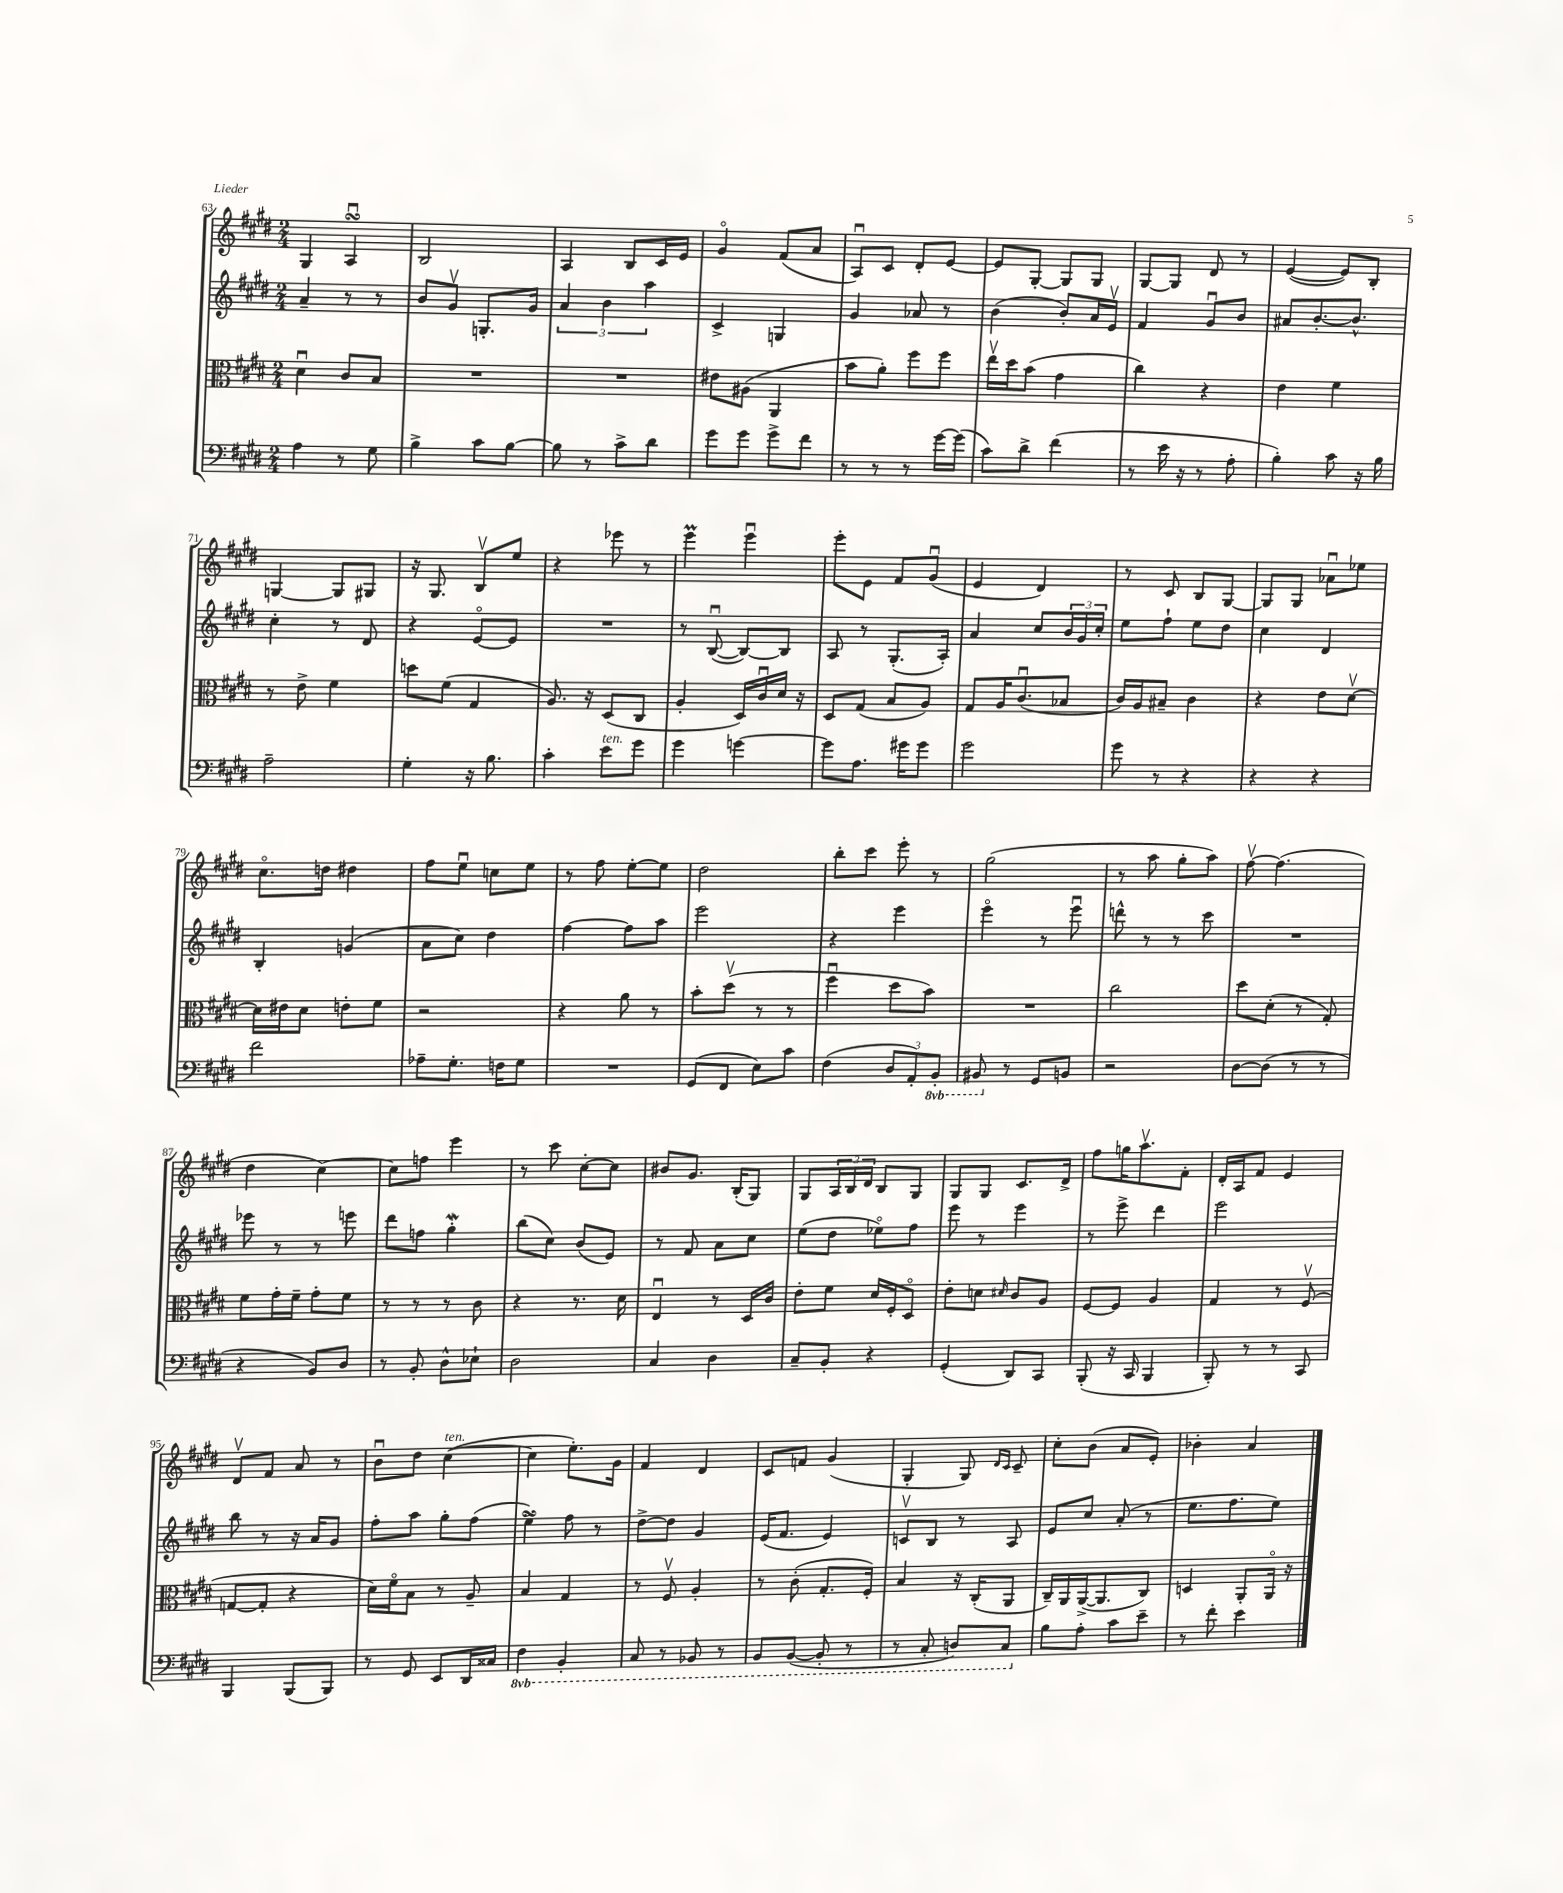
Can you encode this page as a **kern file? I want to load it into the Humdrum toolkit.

**kern	**kern	**kern	**kern
*staff4	*staff3	*staff2	*staff1
*clefF4	*clefC3	*clefG2	*clefG2
*k[f#c#g#d#]	*k[f#c#g#d#]	*k[f#c#g#d#]	*k[f#c#g#d#]
*M2/4	*M2/4	*M2/4	*M2/4
4A	4d#u	4a~	4G#
8r	8c#	8r	4Au
8G#	8B	8r	.
=	=	=	=
4B^	2r	8b	2B
.	.	8g#v	.
8c#	.	8.G'	.
[8B	.	.	.
.	.	16g#	.
=	=	=	=
8B]	2r	6a	4A
8r	.	.	.
.	.	6b	.
8c#^	.	.	8B
.	.	6aa	.
8d#	.	.	16c#
.	.	.	16e
=	=	=	=
8g#	8e#	4c#^	4g#o
8g#	(8A#	.	.
8g#^	4AA	4G	(8f#
8f#	.	.	8a
=	=	=	=
8r	8b	4g#	8Au)
8r	8a')	.	8c#
8r	8ff#	8a-	8d#'
[16g#	8ff#	8r	[8e
(16g#]	.	.	.
=	=	=	=
8c#)	16eev	(4b	8e]
.	16dd#	.	.
8d#^	(8b	.	[8G#'
(4f#	4g#	8b')	8G#]
.	.	16a	8G#
.	.	16ev	.
=	=	=	=
8r	4cc#)	4f#	[8G#
16e	.	.	8G#]
16r	.	.	.
8r	4r	8g#u	8d#
8A'	.	8b	8r
=	=	=	=
4B')	4e	8a#	([4e
.	.	[8.b'	.
8c#	4f#	.	8e])
.	.	8.b^^]	.
16r	.	.	8B'
16B	.	.	.
=	=	=	=
2A~	8r	4cc#'	[4G
.	8e^	.	.
.	4f#	8r	8G]
.	.	8d#	8G#
=	=	=	=
4G#'	8dd	4r	16r
.	.	.	8.G#
.	(8f#	.	.
16r	4G#	[8eo	8Bv
8.B	.	.	.
.	.	8e]	8ee
=	=	=	=
4c#'	8.A)	2r	4r
.	16r	.	.
8e	(8D#	.	8eee-
8g#	8C#	.	8r
=	=	=	=
4g#	4A'	8r	4eee
.	.	([8Bu	.
[4g	16D#)	8B_)	4eeeu
.	16c#u	.	.
.	16d#	8B]	.
.	16r	.	.
=	=	=	=
8g]	8D#	8A	8eee'
8.A	(8G#	8r	8e
.	8B	(8.G#'	8f#
16g#	.	.	.
8g#	8A)	.	(8g#u
.	.	16A')	.
=	=	=	=
2g#	8G#	4a	4e
.	16A	.	.
.	(8.c#u	.	.
.	.	8cc#	4d#)
.	8B-	24b	.
.	.	24g#	.
.	.	24cc#'	.
=	=	=	=
8g#	16c#)	8ee	8r
.	16A	.	.
8r	8B#~	8ff#`	8c#
4r	4c#	8ee	8B
.	.	8dd#	[8G#
=	=	=	=
4r	4r	4cc#	8G#]
.	.	.	8G#
4r	8e	4d#	8a-u
.	[8d#v	.	8ee-
=	=	=	=
2f#	16d#]	4B'	8.cc#o
.	16e#	.	.
.	8d#	.	.
.	.	.	16dd
.	8e'	(4g	4dd#
.	8f#	.	.
=	=	=	=
8A-~	2r	8a	8ff#
8.G#'	.	8cc#)	8eeu
.	.	4dd#	8cc
16F	.	.	.
8G#	.	.	8ee
=	=	=	=
2r	4r	[4ff#	8r
.	.	.	8ff#
.	8a	8ff#]	[8ee'
.	8r	8aa	8ee]
=	=	=	=
(8GG#	8b'	2eee	2dd#
8FF#	(8dd#v	.	.
8E)	8r	.	.
8c#	8r	.	.
=	=	=	=
(4F#	4ff#u	4r	8bb'
.	.	.	8ccc#
12D#	8dd#	4eee	8eee'
12AA')	.	.	.
.	8b)	.	8r
12BBB'	.	.	.
=	=	=	=
8BBB#	2r	4eeeo	(2gg#
8r	.	.	.
8GG#	.	8r	.
8BB	.	8eeeu	.
=	=	=	=
2r	2cc#	8ddd^^	8r
.	.	8r	8aa
.	.	8r	8gg#'
.	.	8ccc#	8aa)
=	=	=	=
[8D#	8dd#	2r	[8ff#v
(8D#]	(8d#'	.	(4.ff#]
8r	8r	.	.
8r	8G#')	.	.
=	=	=	=
4r	8f#	8eee-	4dd#
.	16g#'	8r	.
.	16f#~	.	.
8BB)	8g#'	8r	[4cc#)
8D#	8f#	8eee	.
=	=	=	=
8r	8r	8ddd#	8cc#]
8BB'	8r	8ff	8ff
8D#^^	8r	4gg#'	4eee
8E-`	8c#	.	.
=	=	=	=
2D#	4r	(8bb	8r
.	.	8cc#)	8ccc#
.	8.r	(8b	[8cc#'
.	.	8e)	8cc#]
.	16d#	.	.
=	=	=	=
4C#	4Eu	8r	8b#
.	.	8f#	8.g#
4D#	8r	8a	.
.	.	.	(16B'
.	16D#	8cc#	8G#)
.	16c#	.	.
=	=	=	=
8C#~	8e'	(8ee	8G#
8BB'	8f#	8dd#	24A
.	.	.	24B
.	.	.	24d#
4r	16d#	8ee-o)	8B
.	16F#'	.	.
.	8D#o	8ff#	8G#
=	=	=	=
(4GG#'	8e'	8eee	8G#
.	8d	8r	8G#
.	16qqd#	.	.
8DD#)	8c#	4eee	8.c#
8CC#	8A	.	.
.	.	.	16d#^
=	=	=	=
(8BBB'	[8F#	8r	8ff#
16r	8F#]	8eee^	16gg
16CC#	.	.	8.aav
4BBB	4A	4ddd#	.
.	.	.	8f#'
=	=	=	=
8BBB')	4G#	2eee	16d#'
.	.	.	16A
8r	.	.	8f#
8r	8r	.	4e
8CC#	(8F#v	.	.
=	=	=	=
4BBB	[8G	8bb	8d#v
.	8G']	8r	8f#
(8BBB	4r	16r	8a
.	.	16a	.
8BBB)	.	8g#	8r
=	=	=	=
8r	16d#)	8ff#'	8bu
.	16f#o	.	.
8GG#	8B	8aa	8dd#
8EE	8r	8gg#'	([4cc#
16DD#	8A~	(8ff#	.
16C##	.	.	.
=	=	=	=
4FF#	4B	4ee^)	4cc#]
4BBB'	4G#	8ff#	8.ee')
.	.	8r	.
.	.	.	16g#
=	=	=	=
8CC#	8r	[8dd#^	4f#
8r	8F#v	8dd#]	.
8BBB-	4A'	4g#	4d#
8r	.	.	.
=	=	=	=
8BBB	8r	(16e	8c#
.	.	8.f#	.
([8BBB	(8c#'	.	8f
8BBB']	8.G#'	4e)	(4g#
8r	.	.	.
.	16F#')	.	.
=	=	=	=
8r	4B	8cv	4G#'
8CC#'	.	8B	.
8DD)	16r	8r	8G#)
.	(16C#'	.	.
.	.	.	16qqd#
.	.	.	16qqc#
8CC#	8AA	8A	8c#~
=	=	=	=
8B	16C#~)	8e	8cc#'
.	16AA	.	.
8A'	([16AA^	8cc#	(8b
.	8.AA]	.	.
8c#	.	(8a'	8a
8e~	8C#)	8r	8e')
=	=	=	=
8r	4D	8.ee	4b-'
8f#'	.	.	.
.	.	8.ff#	.
4e	8AA'	.	4a
.	16AAo	8ee)	.
.	16r	.	.
==	==	==	==
*-	*-	*-	*-
